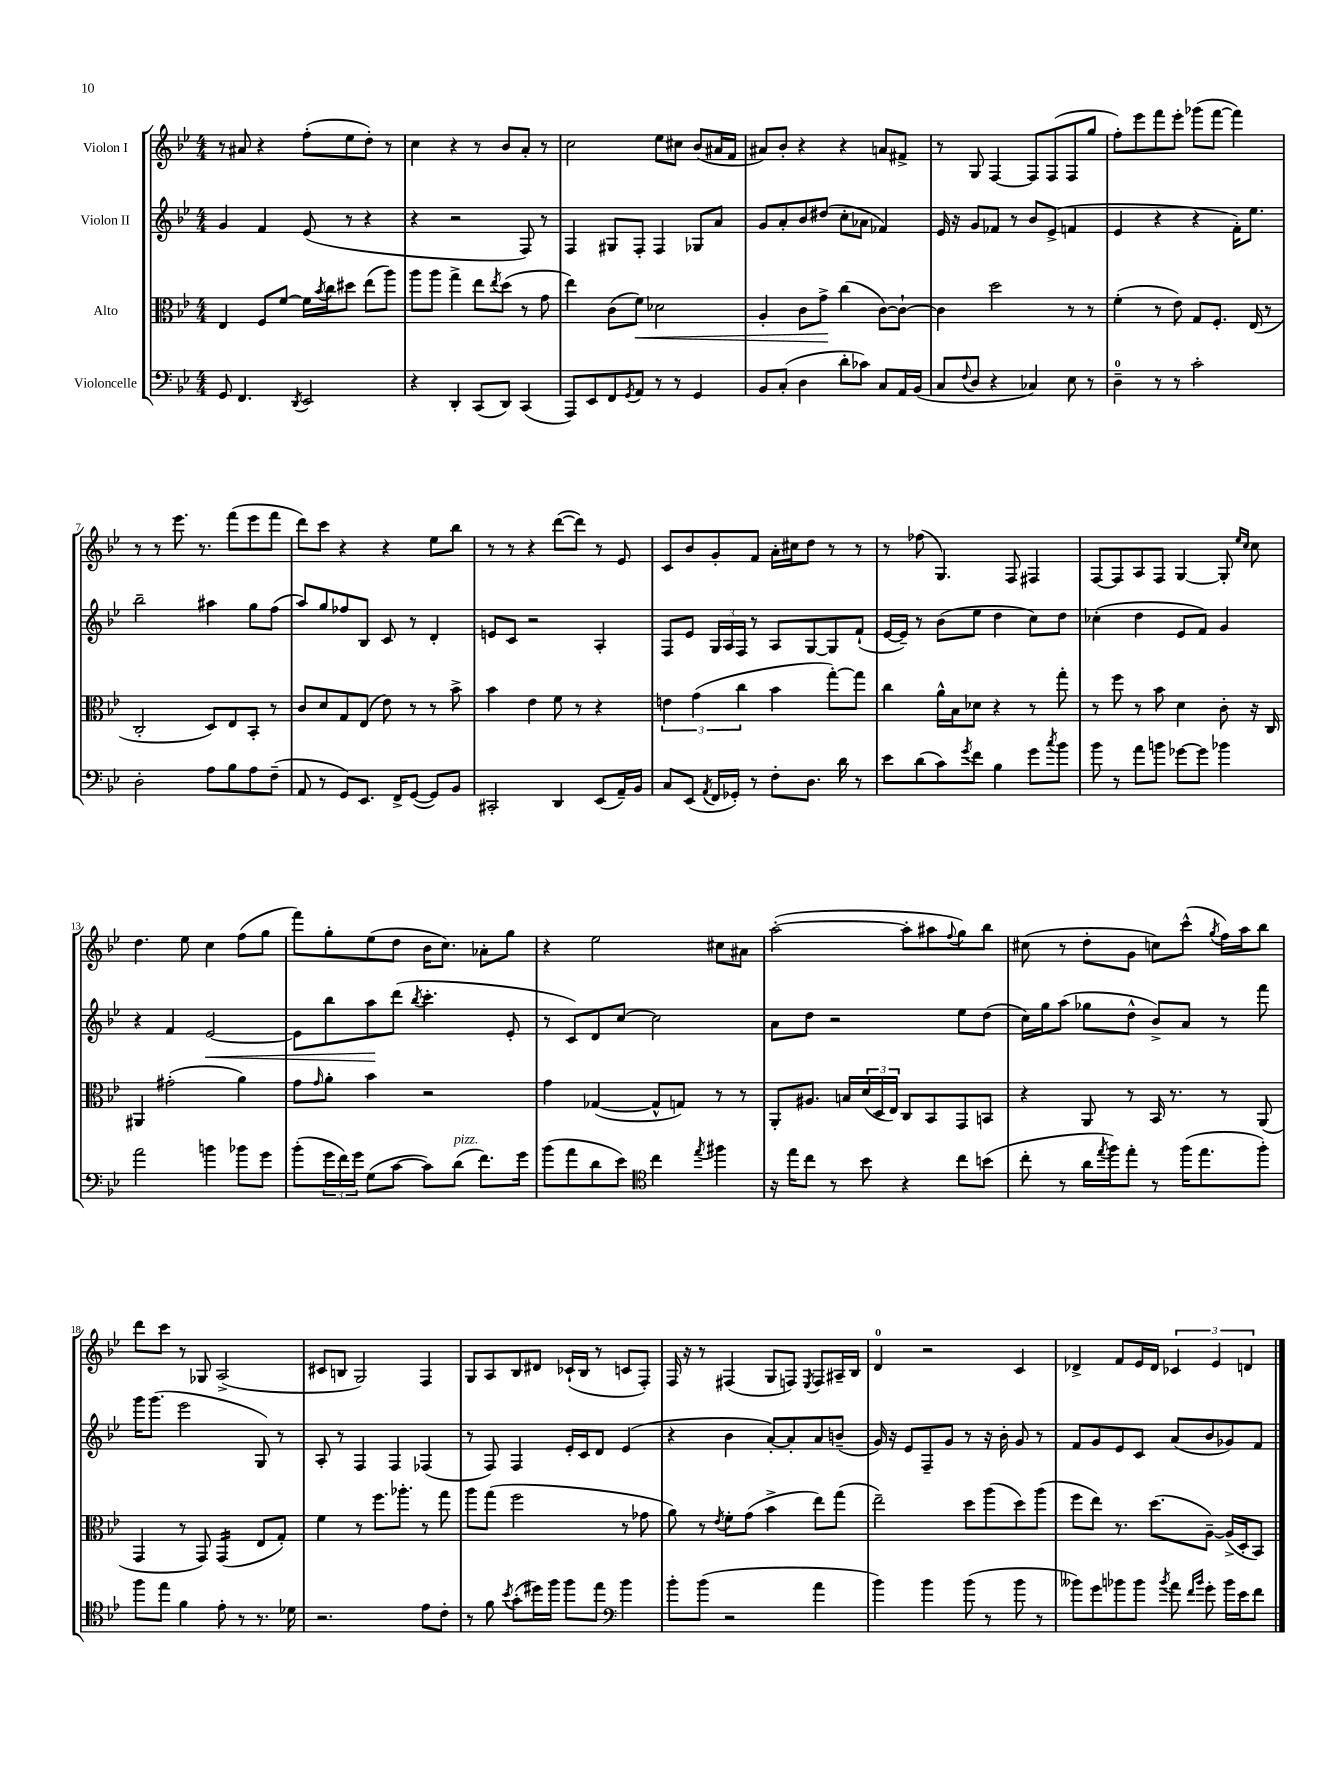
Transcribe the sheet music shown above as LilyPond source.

<<
\new StaffGroup <<
\new Staff = "s0" \with { instrumentName = "Violon I" } {
    \clef treble \key bes \major \numericTimeSignature \time 4/4
    r8 ais'8 r4 f''8-.( ees''8 d''8-.) r8 |
    c''4 r4 r8 bes'8 a'8-. r8 |
    c''2 ees''8 cis''8 bes'8( ais'16 f'16 |
    ais'8) bes'8-. r4 r4 a'8 fis'8-> |
    r8 g8 f4~ f8 f8( f8 g''8 |
    f''8-.) ees'''8 f'''8 ees'''8-. ges'''8( f'''8~ f'''4) |
    r8 r8 ees'''8. r8. f'''8( ees'''8 f'''8 |
    d'''8) c'''8 r4 r4 ees''8 bes''8 |
    r8 r8 r4 d'''8~( d'''8) r8 ees'8 |
    c'8 bes'8 g'8-. f'8 a'16-. cis''16 d''8 r8 r8 |
    r8 fes''8( g4.) f8 fis4 |
    f8~ f8 a8 f8 g4~ g8-. \grace { ees''16 c''16 } c''8 |
    d''4. ees''8 c''4 f''8( g''8 |
    f'''8) g''8-. ees''8( d''8 bes'16 c''8.) aes'8-. g''8 |
    r4 ees''2 cis''8 ais'8 |
    a''2~-.( a''8-. ais''8 \appoggiatura { f''8 } g''8) bes''8 |
    cis''8( r8 d''8-. g'8 c''8) c'''8-^( \acciaccatura { g''8 } f''16) a''16 bes''8 |
    d'''8 c'''8 r8 ges8 a2->( |
    cis'8 b8 g2) f4 |
    g8 a8 bes8 dis'8 ces'16-!( bes16 r8 c'8 f8-.) |
    f16 r16 r8 fis4( g8 f8) \acciaccatura { ees8 } f8 ais16-- bes16 |
    d'4-0 r2 c'4 |
    des'4-> f'8 ees'16 des'16 \tuplet 3/2 { ces'4 ees'4 d'4 } \bar "|." |
}
\new Staff = "s1" \with { instrumentName = "Violon II" } {
    \clef treble \key bes \major \numericTimeSignature \time 4/4
    g'4 f'4 ees'8( r8 r4 |
    r4 r2 f8) r8 |
    f4 gis8 f8-. f4 ges8 a'8 |
    g'8 a'8-. bes'8 dis''8( c''8-. aes'8 fes'4) |
    ees'16 r16 g'8 fes'8 r8 bes'8 ees'8->( f'4 |
    ees'4 r4 r4 f'16-.) ees''8. |
    bes''2-- ais''4 g''8 f''8( |
    a''8) g''8 fes''8 bes8 c'8 r8 d'4-. |
    e'8 c'8 r2 a4-. |
    f8 ees'8 \tuplet 3/2 { g16 a16 f16 } r8 a8 g8~ g8 f'8-!( |
    ees'16~ ees'16--) r8 bes'8( ees''8 d''4 c''8) d''8 |
    ces''4-.( d''4 ees'8 f'8) g'4 |
    r4 f'4 ees'2~\< |
    ees'8 bes''8 a''8\! d'''8( \acciaccatura { bes''8 } c'''4.-. ees'8-. |
    r8 c'8) d'8 c''8~ c''2 |
    a'8 d''8 r2 ees''8 d''8( |
    c''16) g''16 a''8( ges''8 d''8-^ bes'8->) a'8 r8 f'''8 |
    g'''16 g'''8.( ees'''2 g8) r8 |
    a8-. r8 f4 f4 fes4( |
    r8 f8) f4 ees'16-. c'16 d'8 ees'4( |
    r4 bes'4 a'8~-.) a'8-. a'8 b'8--( |
    g'16) r16 ees'8 f8-- g'8 r8 r16 bes'16-. g'8 r8 |
    f'8 g'8 ees'8 c'8 a'8( bes'8 ges'8) f'8 \bar "|." |
}
\new Staff = "s2" \with { instrumentName = "Alto" } {
    \clef alto \key bes \major \numericTimeSignature \time 4/4
    ees4 f8 f'8~ f'16 \acciaccatura { bes'8 } c''16 dis''8 ees''8( a''8) |
    a''8 a''8 g''4-> ees''8 \acciaccatura { ees''8 } d''8( r8 g'8 |
    ees''4) c'8( f'8\<) des'2 |
    a4-. c'8 g'8->\! c''4( c'8~) c'8~-! |
    c'4 d''2 r8 r8 |
    f'4-.( r8 ees'8) g8 f8.-. ees16( r8 |
    c2-. d8) ees8 bes,8-. r8 |
    c'8 d'8 g8 ees8( ees'8) r8 r8 bes'8-> |
    bes'4 ees'4 f'8 r8 r4 |
    \tuplet 3/2 { e'4 g'4( c''4 } bes'4 g''8~-.) g''8 |
    c''4 a'16-^ bes16 des'8 r4 r8 g''8-. |
    r8 f''8 r8 bes'8 d'4 c'8-. r16 c16 |
    ais,4 gis'2-.( a'4) |
    g'8 \grace { g'16 } a'8-. bes'4 r2 |
    g'4 ges4~( ges8-^ g8) r8 r8 |
    a,8-. ais8. b16 \tuplet 3/2 { d'16( d16 ees16) } c8 bes,8 g,8 b,8 |
    r4 a,8 r8 bes,16 r8. r8 a,8( |
    g,4 r8 g,8) g,4:16( ees8 g8-.) |
    f'4 r8 f''8. aes''8.-. r8 g''8 |
    a''8 g''8( f''2 r8 ges'8 |
    a'8) r8 \acciaccatura { ees'8 } f'8-. g'8( bes'4-> ees''8) g''8( |
    ees''2--) d''8 a''8( d''8) a''8( |
    f''8 ees''8) r8. d''8.( a8~--) a16->( d16-. bes,8) \bar "|." |
}
\new Staff = "s3" \with { instrumentName = "Violoncelle" } {
    \clef bass \key bes \major \numericTimeSignature \time 4/4
    g,8 f,4. \acciaccatura { d,8 } ees,2 |
    r4 d,4-. c,8( d,8) c,4( |
    a,,8) ees,8 f,8 \acciaccatura { g,8 } a,8 r8 r8 g,4 |
    bes,8 c8-.( d4 d'8-. ces'8) c8 a,16 bes,16( |
    c8 \appoggiatura { f8 } d8 r4 ces4) ees8 r8 |
    d4-0-- r8 r8 c'2-. |
    d2-. a8 bes8 a8 f8--( |
    a,8 r8 g,8) ees,8. f,16-> g,8~( g,8) bes,8 |
    cis,2-. d,4 ees,8( a,16--) bes,16 |
    c8 ees,8( \acciaccatura { a,8 } f,16 ges,16-.) r8 f8-. d8. d'16 r8 |
    ees'8 d'8( c'8) \acciaccatura { g'8 } f'8 bes4 g'8 \acciaccatura { c''8 } bes'8 |
    bes'8 r8 a'8 b'8 ges'8~ ges'8 bes'4 |
    a'2 b'4 bes'8 g'8 |
    bes'8-.( \tuplet 3/2 { g'16 f'16) g'16 } g8( c'8~ c'8) d'8^\markup { \italic "pizz." }( f'8.) g'16 |
    bes'8( a'8 d'8 ees'8) \clef tenor c''4 \acciaccatura { ees''8 } fis''4 |
    r16 ees''16 c''8 r8 bes'8 r4 c''8 b'8( |
    c''8-. r8 a'16 \acciaccatura { ees''8 } f''16) ees''8-. r8 f''16( ees''8. f''8-.) |
    f''8 ees''8 f'4 ees'8-. r8 r8. des'16 |
    r2. ees'8 c'8-. |
    r8 f'8 \acciaccatura { bes'8 } g'8-.( dis''16) f''16 f''8 ees''8 \clef bass bes'4 |
    bes'8-. bes'8( r2 a'4 |
    bes'4) bes'4 bes'8( r8 bes'8 r8 |
    beses'8) g'8 bes'8 bes'8 \acciaccatura { bes'8 } a'8 \grace { f'16 bes'16 } g'8-. bes'16 ees'16 f'8 \bar "|." |
}
>>
>>
